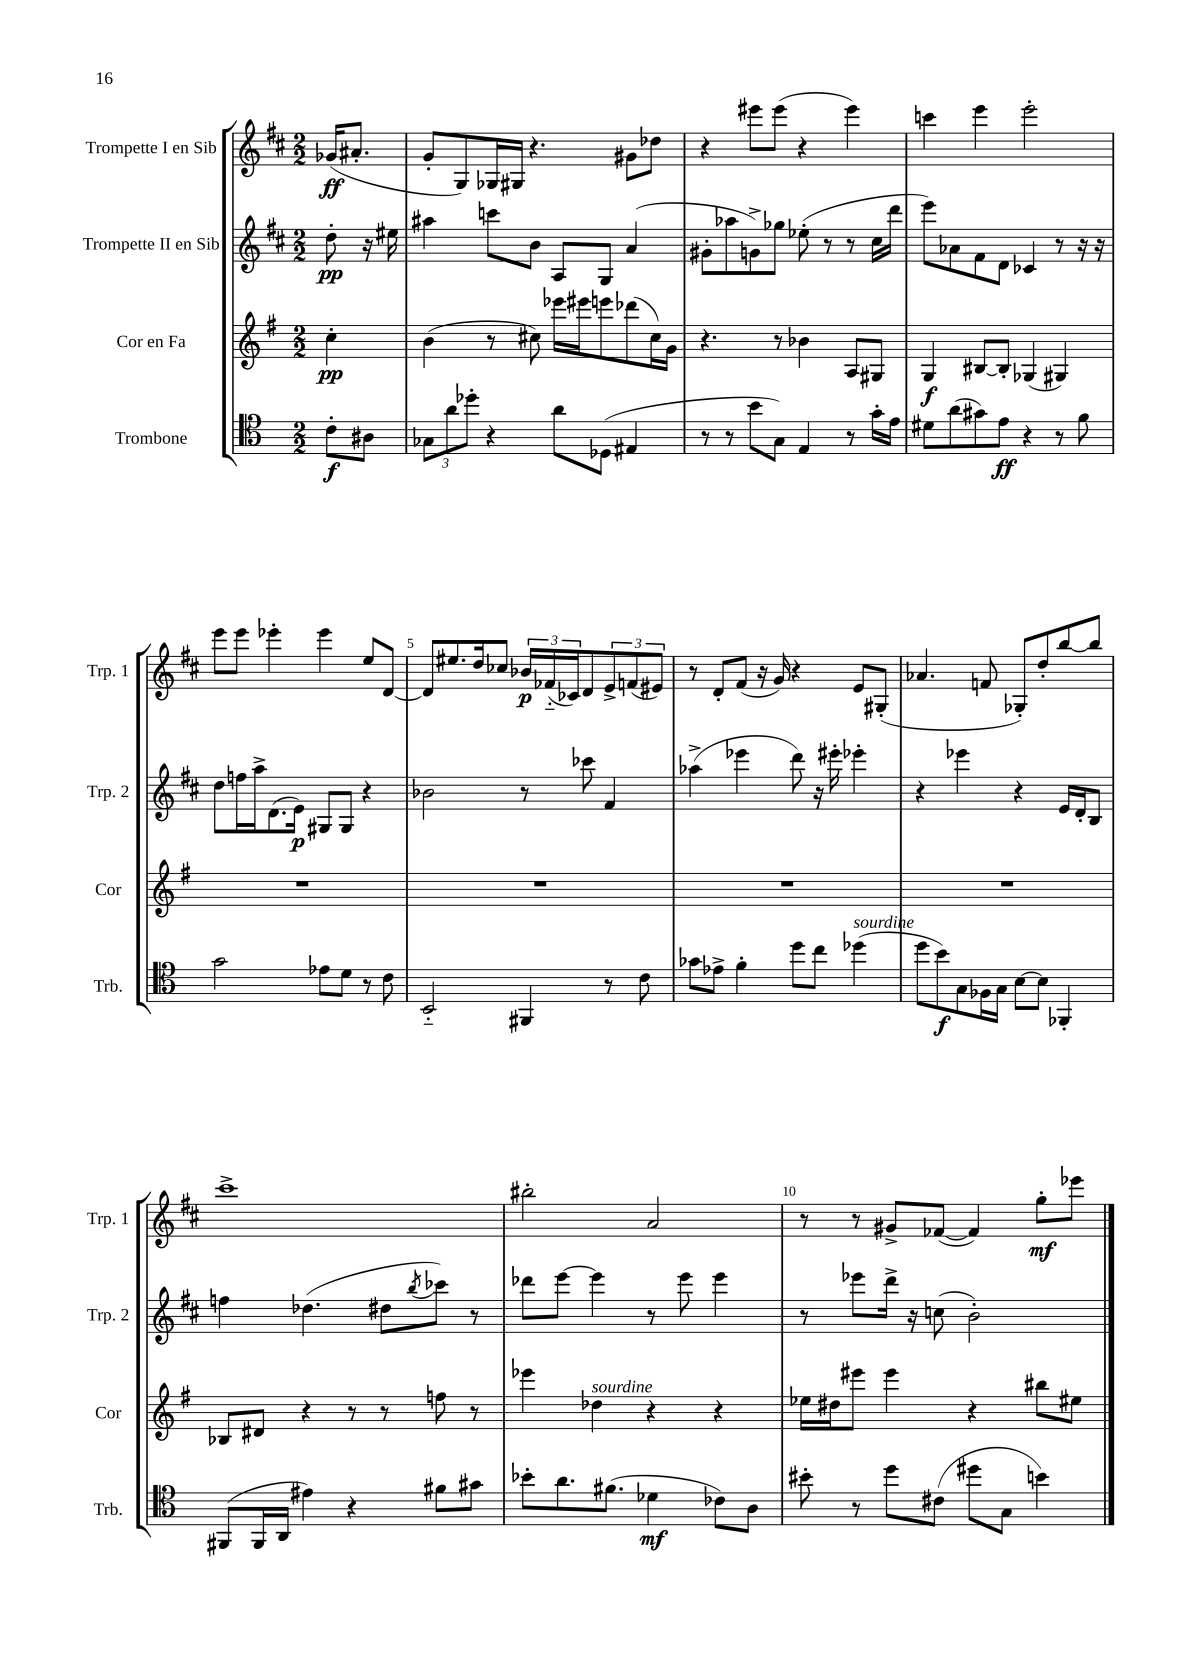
<<
\new StaffGroup <<
\new Staff = "s0" \with { instrumentName = "Trompette I en Sib" shortInstrumentName = "Trp. 1" } {
    \clef treble \key d \major \numericTimeSignature \time 2/2 \partial 4
    ges'16\ff( ais'8.-. |
    g'8-. g8) ges16 gis16 r4. gis'8 des''8 |
    r4 eis'''8 eis'''8( r4 eis'''4) |
    c'''4 e'''4 e'''2-. |
    e'''8 e'''8 ees'''4-. ees'''4 e''8 d'8~ |
    d'8 eis''8. d''16 ces''8 \tuplet 3/2 { bes'16\p fes'16-_( ces'16) } d'8 \tuplet 3/2 { e'8-> f'8( eis'8) } |
    r8 d'8-. fis'8( r16 g'16) r4 e'8 gis8-.( |
    aes'4. f'8 ges8-.) d''8-. b''8~ b''8 |
    cis'''1-> |
    bis''2-. a'2 |
    r8 r8 gis'8-> fes'8~( fes'4) g''8-.\mf ees'''8 \bar "|." |
}
\new Staff = "s1" \with { instrumentName = "Trompette II en Sib" shortInstrumentName = "Trp. 2" } {
    \clef treble \key d \major \numericTimeSignature \time 2/2 \partial 4
    d''8-.\pp r16 eis''16 |
    ais''4 c'''8 b'8 a8 g8 a'4( |
    gis'8-. aes''8 g'8->) ges''8 ees''8-.( r8 r8 cis''16 d'''16 |
    e'''8) aes'8 fis'8 d'8 ces'4 r8 r16 r16 |
    d''8 f''16 a''16-> d'8.( e'16\p) gis8 gis8 r4 |
    bes'2 r8 ces'''8 fis'4 |
    aes''4->( ees'''4 d'''8) r16 eis'''16-. ees'''4-. |
    r4 ees'''4 r4 e'16 d'16-. b8 |
    f''4 des''4.( dis''8 \acciaccatura { b''8 } ces'''8) r8 |
    des'''8 e'''8~ e'''4 r8 e'''8 e'''4 |
    r8 ees'''8 d'''16-> r16 c''8( b'2-.) \bar "|." |
}
\new Staff = "s2" \with { instrumentName = "Cor en Fa" shortInstrumentName = "Cor" } {
    \clef treble \key g \major \numericTimeSignature \time 2/2 \partial 4
    c''4-.\pp |
    b'4( r8 cis''8) ees'''16 eis'''16 e'''8 des'''8( cis''16) g'16 |
    r4. r8 bes'4 a8 gis8 |
    g4\f bis8~ bis8-. ges4( gis4) |
    R1 |
    R1 |
    R1 |
    R1 |
    bes8 dis'8 r4 r8 r8 f''8 r8 |
    ees'''4 des''4^\markup { \italic "sourdine" } r4 r4 |
    ees''16 dis''16 eis'''8 eis'''4 r4 bis''8 eis''8 \bar "|." |
}
\new Staff = "s3" \with { instrumentName = "Trombone" shortInstrumentName = "Trb." } {
    \clef tenor \key c \major \numericTimeSignature \time 2/2 \partial 4
    c'8-.\f ais8 |
    \tuplet 3/2 { ges8 a'8 des''8-. } r4 a'8 des8( eis4 |
    r8 r8 b'8 g8) e4 r8 g'16-. e'16 |
    dis'8 a'8( gis'8) e'8\ff r4 r8 f'8 |
    g'2 ees'8 d'8 r8 c'8 |
    b,2-_ fis,4 r8 c'8 |
    ges'8 ees'8-> f'4-. d''8 c''8 des''4^\markup { \italic "sourdine" }( |
    d''8 b'8\f) g8 fes16 g16 b8~ b8 fes,4-. |
    fis,8( fis,16 a,16 eis'4) r4 fis'8 gis'8 |
    bes'8-. a'8. fis'8.( des'4\mf ces'8) a8 |
    bis'8-. r8 d''8 cis'8( dis''8 g8 b'4) \bar "|." |
}
>>
>>
\layout { \context { \Score \override BarNumber.break-visibility = ##(#f #t #t) barNumberVisibility = #(every-nth-bar-number-visible 5) } }
